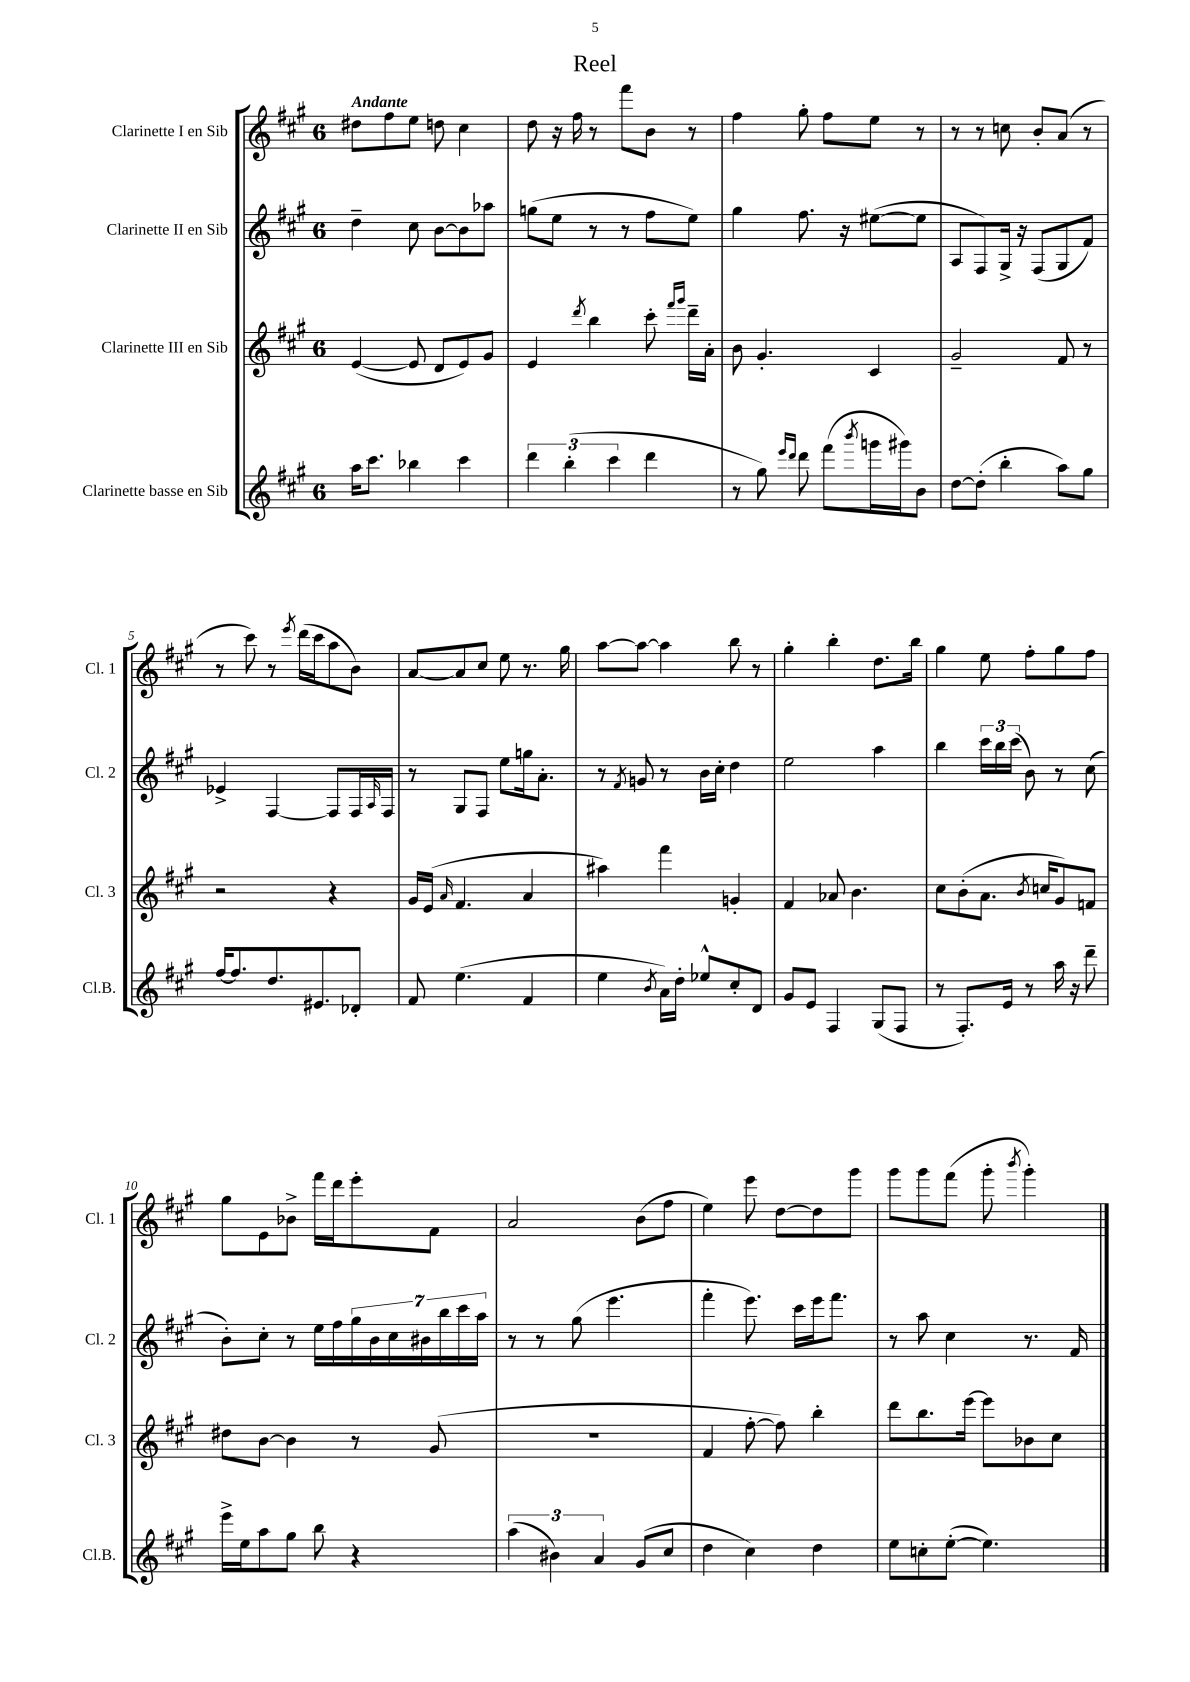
\header { title = "Reel" }
<<
\new StaffGroup <<
\new Staff = "s0" \with { instrumentName = "Clarinette I en Sib" shortInstrumentName = "Cl. 1" } {
    \clef treble \key a \major \once \override Staff.TimeSignature.style = #'single-digit \time 6/8 \tempo "Andante"
    dis''8 fis''8 e''8 d''8 cis''4 |
    d''8 r16 fis''16 r8 fis'''8 b'8 r8 |
    fis''4 gis''8-. fis''8 e''8 r8 |
    r8 r8 c''8 b'8-. a'8( r8 |
    r8 cis'''8) r8 \acciaccatura { e'''8 } d'''16( cis'''16 a''8 b'8) |
    a'8~ a'8 cis''8 e''8 r8. gis''16 |
    a''8~ a''8~ a''4 b''8 r8 |
    gis''4-. b''4-. d''8. b''16 |
    gis''4 e''8 fis''8-. gis''8 fis''8 |
    gis''8 e'8 bes'8-> fis'''16 d'''16 e'''8-. fis'8 |
    a'2 b'8( fis''8 |
    e''4) e'''8 d''8~ d''8 gis'''8 |
    gis'''8 gis'''8 fis'''8( gis'''8-. \acciaccatura { b'''8 } gis'''4-.) \bar "|." |
}
\new Staff = "s1" \with { instrumentName = "Clarinette II en Sib" shortInstrumentName = "Cl. 2" } {
    \clef treble \key a \major \once \override Staff.TimeSignature.style = #'single-digit \time 6/8
    d''4-- cis''8 b'8~ b'8 aes''8 |
    g''8( e''8 r8 r8 fis''8 e''8) |
    gis''4 fis''8. r16 eis''8~( eis''8 |
    a8 fis8) gis16-> r16 fis8( gis8 fis'8) |
    ees'4-> fis4~ fis8 fis16 \grace { a16 } fis16 |
    r8 gis8 fis8 e''8 g''16 a'8.-. |
    r8 \acciaccatura { fis'8 } g'8 r8 b'16 cis''16-. d''4 |
    e''2 a''4 |
    b''4 \tuplet 3/2 { cis'''16 b''16 cis'''16( } b'8) r8 cis''8( |
    b'8-.) cis''8-. r8 e''16 fis''16 \tuplet 7/4 { gis''16 b'16 cis''16 bis'16 b''16 cis'''16 a''16 } |
    r8 r8 gis''8( e'''4. |
    fis'''4-. e'''8.) cis'''16 e'''16 fis'''8. |
    r8 a''8 cis''4 r8. fis'16 \bar "|." |
}
\new Staff = "s2" \with { instrumentName = "Clarinette III en Sib" shortInstrumentName = "Cl. 3" } {
    \clef treble \key a \major \once \override Staff.TimeSignature.style = #'single-digit \time 6/8
    e'4~( e'8 d'8 e'8) gis'8 |
    e'4 \acciaccatura { d'''8 } b''4 cis'''8-. \grace { fis'''16 gis'''16 } d'''16-- a'16-. |
    b'8 gis'4.-. cis'4 |
    gis'2-- fis'8 r8 |
    r2 r4 |
    gis'16 e'16( \grace { a'16 } fis'4. a'4 |
    ais''4) fis'''4 g'4-. |
    fis'4 aes'8 b'4. |
    cis''8 b'8-.( a'8. \acciaccatura { b'8 } c''16 gis'8) f'8 |
    dis''8 b'8~ b'4 r8 gis'8( |
    R2. |
    fis'4 fis''8~-. fis''8) b''4-. |
    d'''8 b''8. e'''16~ e'''8 bes'8 cis''8 \bar "|." |
}
\new Staff = "s3" \with { instrumentName = "Clarinette basse en Sib" shortInstrumentName = "Cl.B." } {
    \clef treble \key a \major \once \override Staff.TimeSignature.style = #'single-digit \time 6/8
    a''16 cis'''8. bes''4 cis'''4 |
    \tuplet 3/2 { d'''4 b''4-.( cis'''4 } d'''4 |
    r8 gis''8) \grace { e'''16 d'''16 } d'''8 fis'''8( \acciaccatura { b'''8 } g'''16 gis'''16) b'8 |
    d''8~ d''8-.( b''4-. a''8) gis''8 |
    fis''16~ fis''8. d''8. eis'8. des'8-. |
    fis'8 e''4.( fis'4 |
    e''4 \acciaccatura { b'8 } a'16) d''16-. ees''8-^ cis''8-. d'8 |
    gis'8 e'8 fis4 gis8( fis8 |
    r8 fis8.-.) e'16 r8 a''16 r16 d'''8-- |
    e'''16-> e''16 a''8 gis''8 b''8 r4 |
    \tuplet 3/2 { a''4( bis'4) a'4 } gis'8( cis''8 |
    d''4 cis''4) d''4 |
    e''8 c''8-. e''8~-.( e''4.) \bar "|." |
}
>>
>>
